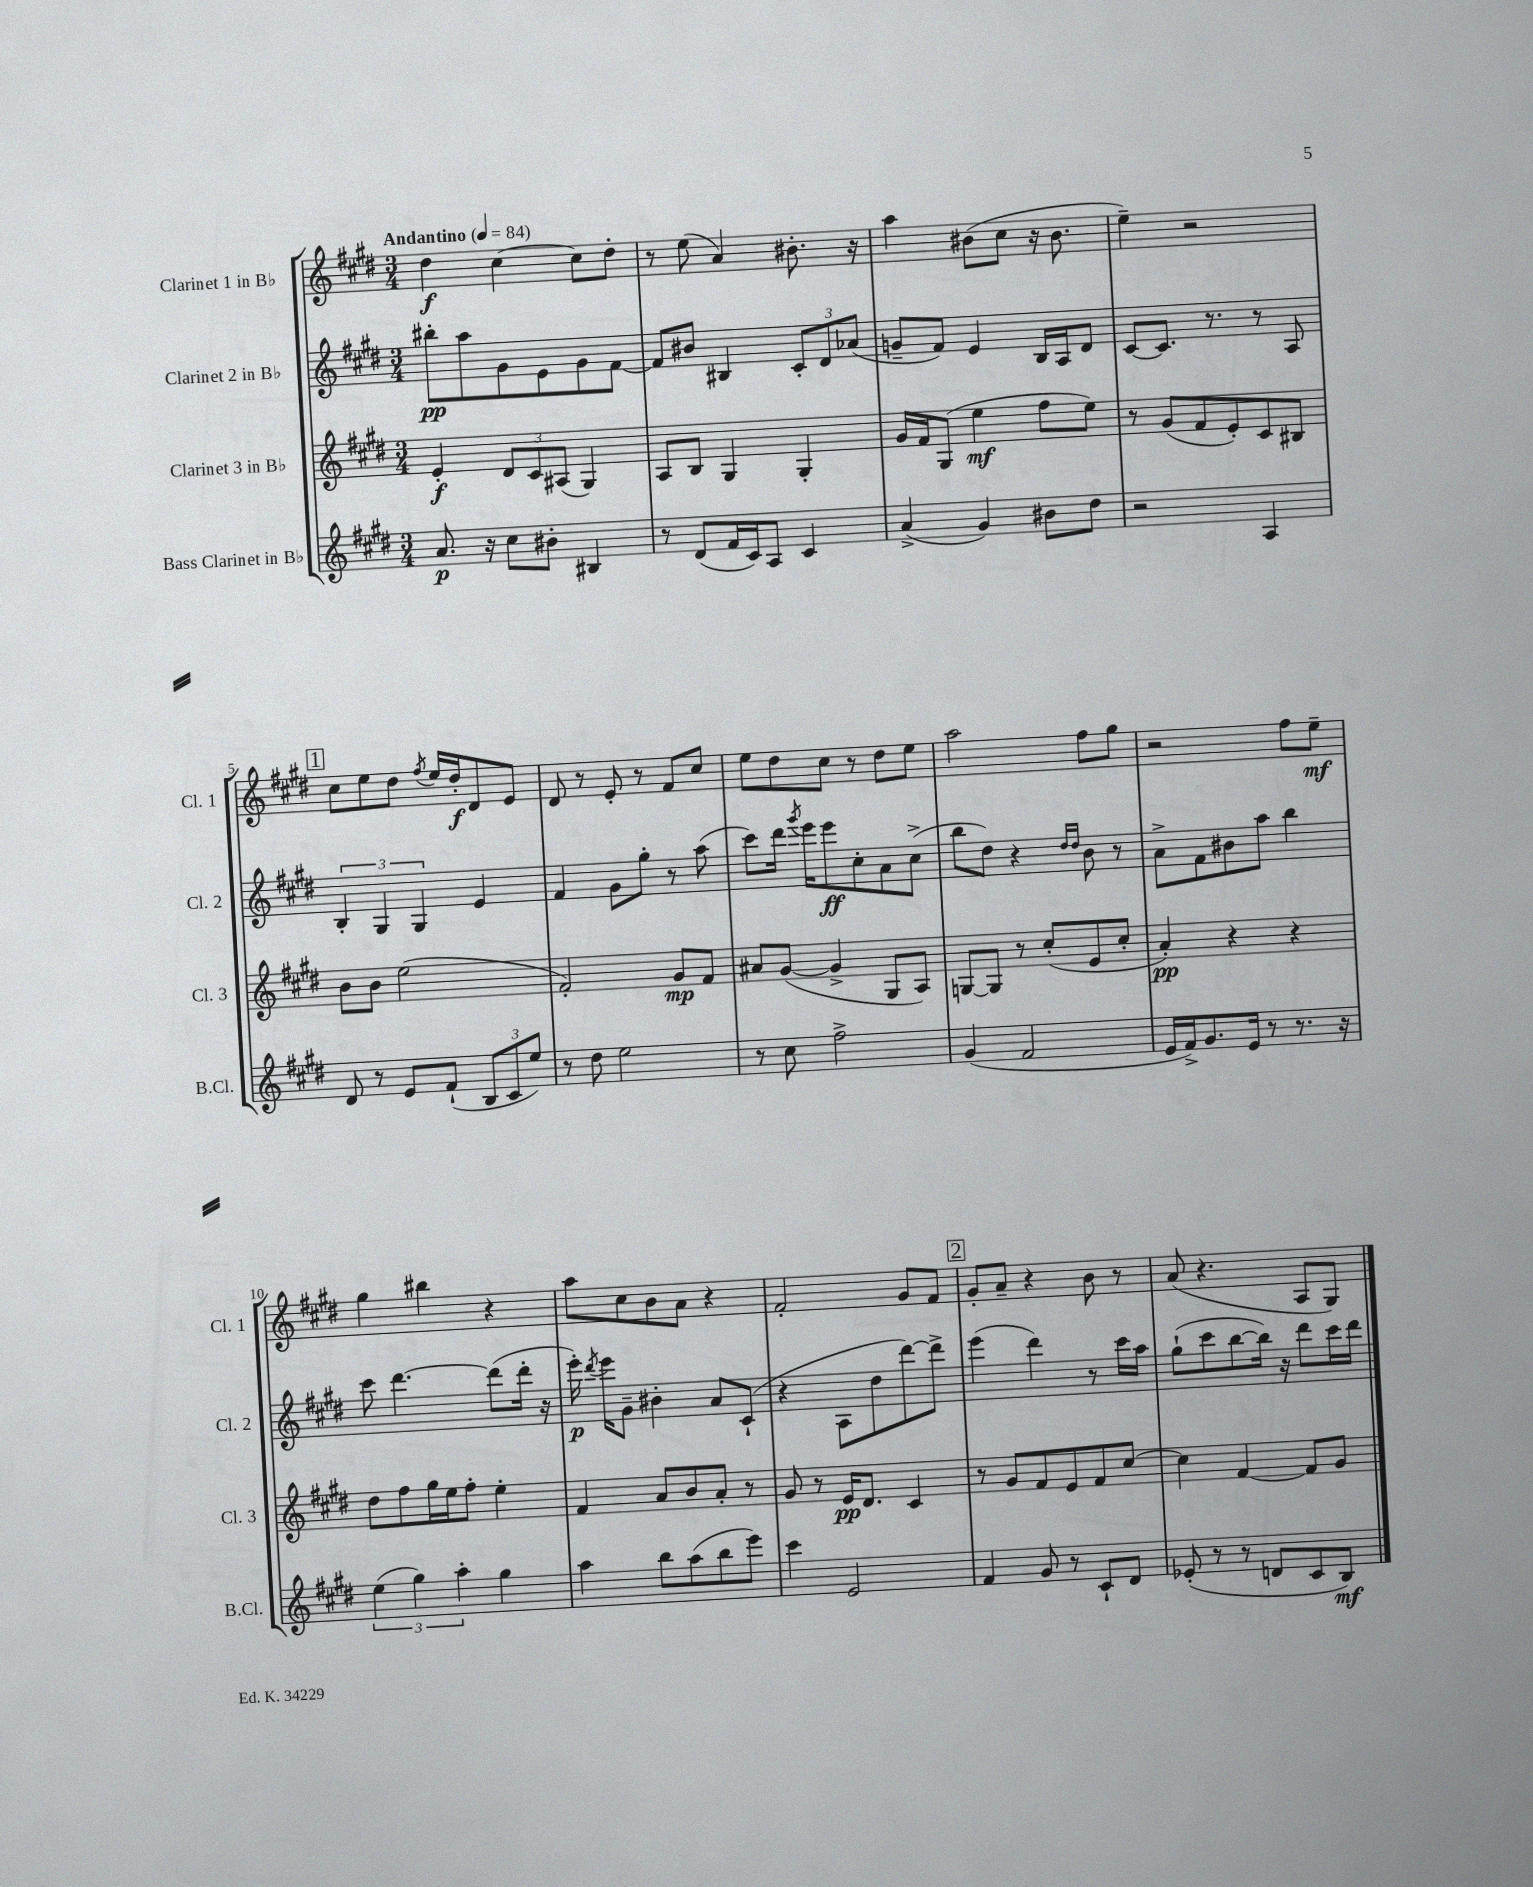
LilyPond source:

<<
\new StaffGroup <<
\new Staff = "s0" \with { instrumentName = "Clarinet 1 in Bb" shortInstrumentName = "Cl. 1" } {
    \clef treble \key e \major \numericTimeSignature \time 3/4 \tempo "Andantino" 4 = 84
    \autoBeamOff dis''4\f cis''4~ cis''8[ dis''8]-. |
    r8 e''8( a'4) bis'8.-. r16 |
    a''4 bis'8[( cis''8] r16 bis'8. |
    e''4--) r2 |
    \mark \markup { \box "1" } cis''8[ e''8 dis''8] \acciaccatura { fis''8 } e''16[ dis''16-.\f dis'8 e'8] |
    dis'8 r8 e'8-. r8 fis'8[ cis''8] |
    e''8[ dis''8 cis''8] r8 dis''8[ e''8] |
    a''2 fis''8[ gis''8] |
    r2 fis''8[ e''8]--\mf |
    gis''4 bis''4 r4 |
    a''8[ cis''8 b'8 a'8] r4 |
    fis'2-. gis'8[ fis'8] |
    \mark \markup { \box "2" } gis'8[-. a'8]-- r4 b'8 r8 |
    a'8( r4. a8[ gis8]) \bar "|." |
}
\new Staff = "s1" \with { instrumentName = "Clarinet 2 in Bb" shortInstrumentName = "Cl. 2" } {
    \clef treble \key e \major \numericTimeSignature \time 3/4
    \autoBeamOff bis''8[-.\pp a''8 gis'8 e'8 gis'8 fis'8]~ |
    fis'8[ bis'8] bis4 \tuplet 3/2 { cis'8[-. dis'8 aes'8]( } |
    g'8[-- fis'8]) e'4 b16[ a16 dis'8] |
    cis'8[~ cis'8.] r8. r8 a8 |
    \mark \markup { \box "1" } \tuplet 3/2 { b4-. gis4 gis4 } e'4 |
    fis'4 gis'8[ gis''8]-. r8 a''8( |
    cis'''8[) dis'''16] \acciaccatura { gis'''8 } e'''16[ e'''8\ff cis''8-. a'8 cis''8]->( |
    b''8[ dis''8]) r4 \grace { dis''16[ dis''16] } b'8 r8 |
    a'8[-> fis'8 bis'8 a''8] b''4 |
    cis'''8 dis'''4.~ dis'''8[( dis'''16]-. r16 |
    e'''16-.\p) \acciaccatura { dis'''8 } e'''16[ gis'8]-- bis'4-. a'8[ cis'8]-!( |
    r4 a8[ dis''8 dis'''8~) dis'''8]-> |
    \mark \markup { \box "2" } e'''4( dis'''4) r8 cis'''16[ a''16] |
    gis''8[-!( cis'''8 b''8~ b''16]) r16 dis'''8[ cis'''16 dis'''16] \bar "|." |
}
\new Staff = "s2" \with { instrumentName = "Clarinet 3 in Bb" shortInstrumentName = "Cl. 3" } {
    \clef treble \key e \major \numericTimeSignature \time 3/4
    \autoBeamOff e'4-.\f \tuplet 3/2 { dis'8[ cis'8 ais8]( } gis4) |
    a8[ b8] gis4 gis4-. |
    gis'16[ fis'16 gis8]( e''4\mf fis''8[ e''8]) |
    r8 gis'8[( fis'8 e'8-.) cis'8 bis8] |
    \mark \markup { \box "1" } b'8[ b'8] e''2( |
    fis'2-.) gis'8[\mp fis'8] |
    ais'8[ gis'8]~( gis'4-> gis8[ a8]) |
    g8[~ g8] r8 cis''8[-.( e'8 cis''8]-. |
    a'4-.\pp) r4 r4 |
    dis''8[ fis''8 gis''16 e''16 fis''8]-. e''4-. |
    fis'4 a'8[ b'8 a'8]-. r8 |
    gis'8 r8 e'16[\pp dis'8.] cis'4 |
    \mark \markup { \box "2" } r8 gis'8[ fis'8 e'8 fis'8 cis''8]~ |
    cis''4 fis'4~ fis'8[ gis'8] \bar "|." |
}
\new Staff = "s3" \with { instrumentName = "Bass Clarinet in Bb" shortInstrumentName = "B.Cl." } {
    \clef treble \key e \major \numericTimeSignature \time 3/4
    \autoBeamOff a'8.\p r16 cis''8[ bis'8]-. bis4 |
    r8 dis'8[( fis'16 cis'16) a8] cis'4 |
    a'4->( gis'4) bis'8[ dis''8] |
    r2 a4 |
    \mark \markup { \box "1" } dis'8 r8 e'8[ fis'8]-!( \tuplet 3/2 { b8[ cis'8 e''8]) } |
    r8 dis''8 e''2 |
    r8 cis''8 fis''2-> |
    gis'4( fis'2 |
    e'16[ fis'16->) gis'8. e'16] r8 r8. r16 |
    \tuplet 3/2 { e''4( gis''4) a''4-. } gis''4 |
    a''4 b''8[ a''8( b''8 e'''8]) |
    cis'''4 e'2 |
    \mark \markup { \box "2" } fis'4 gis'8 r8 cis'8[-! dis'8] |
    ees'8-.( r8 r8 d'8[ cis'8 b8]\mf) \bar "|." |
}
>>
>>
